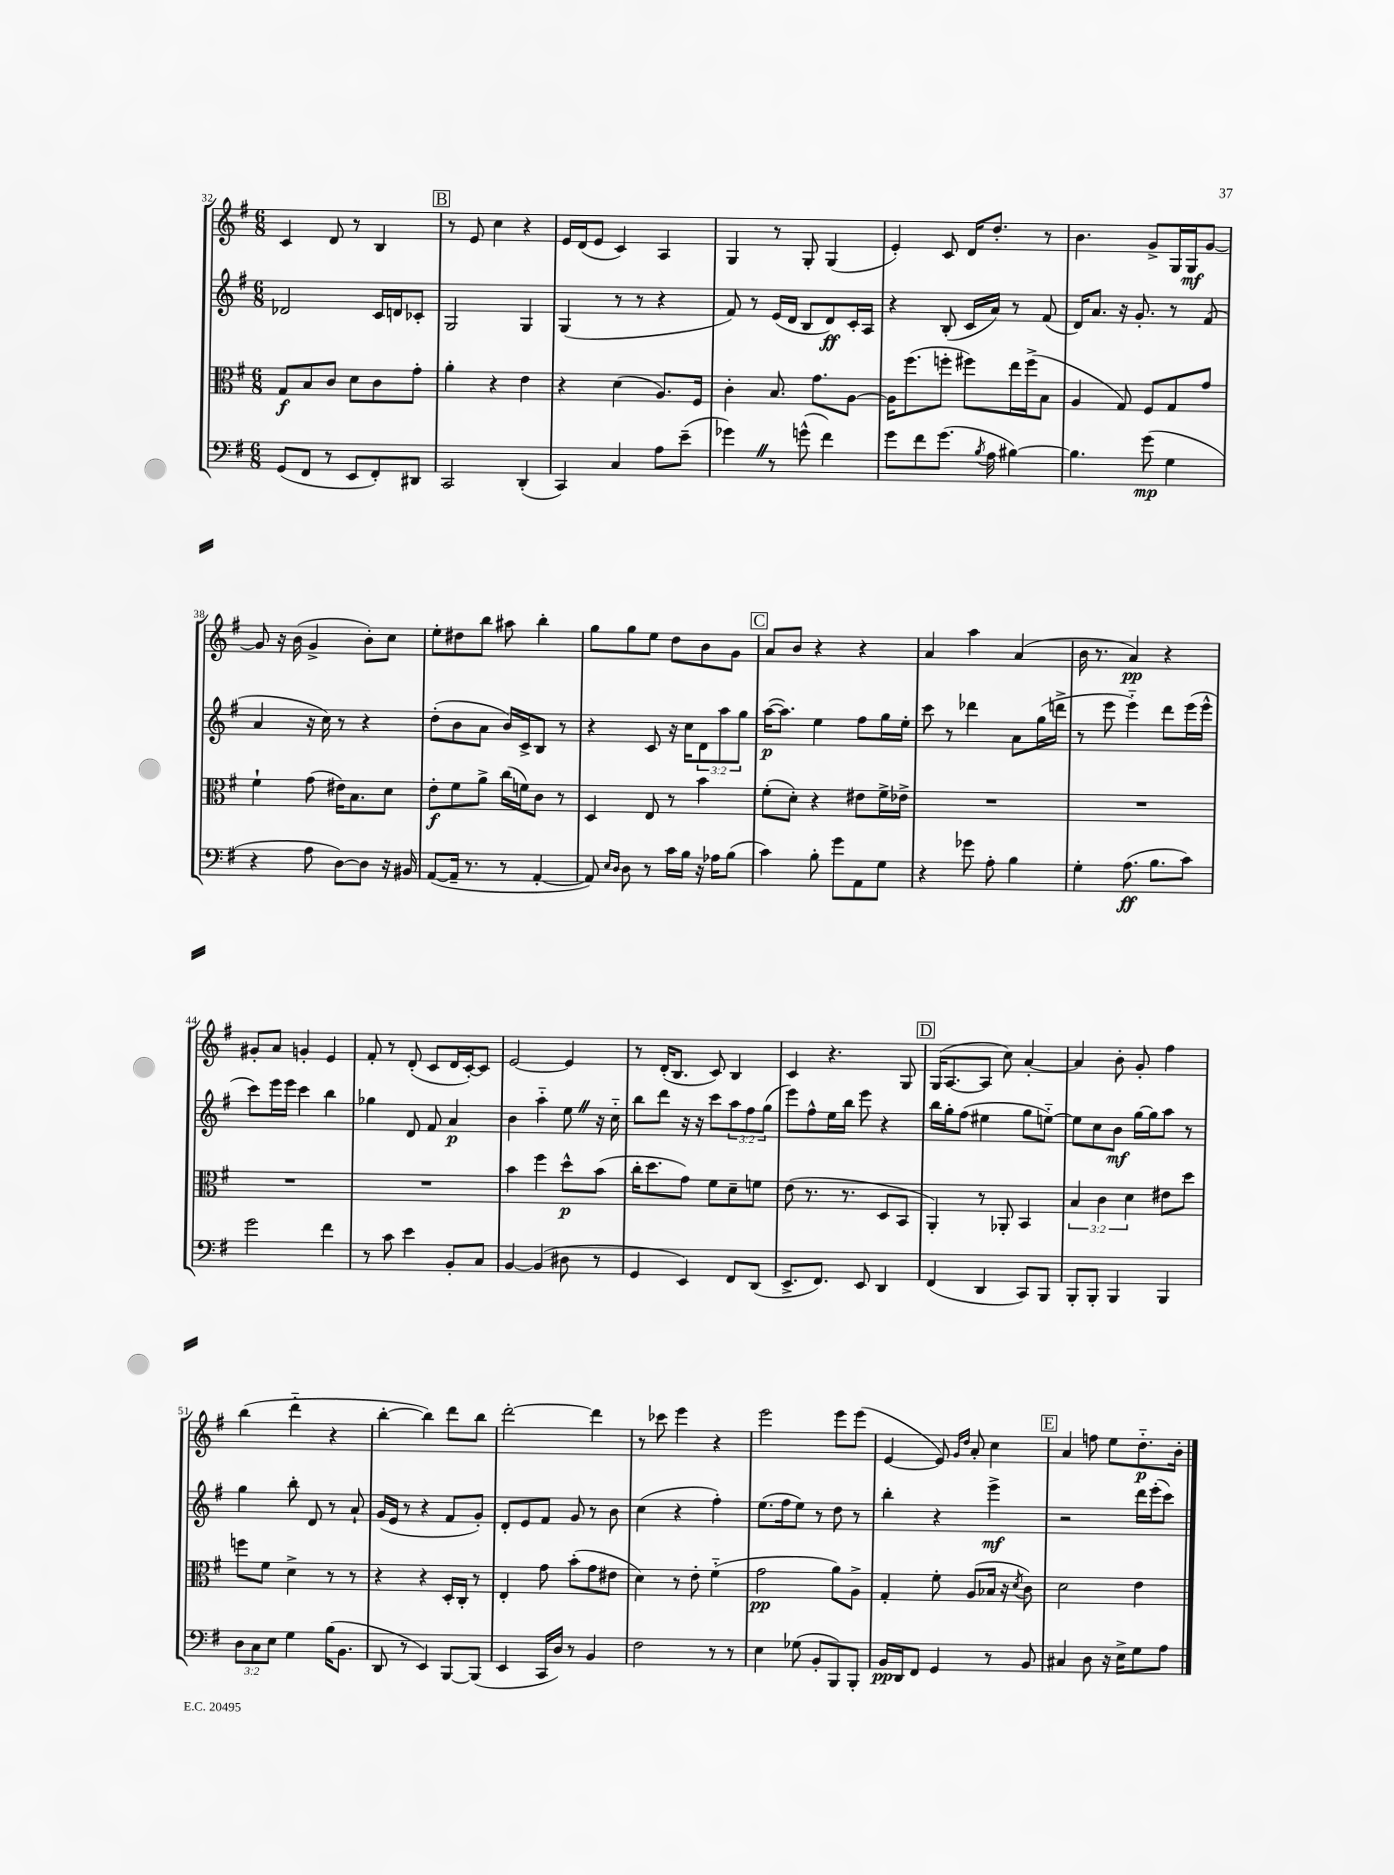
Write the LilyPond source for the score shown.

<<
\new StaffGroup <<
\new Staff = "s0" {
    \clef treble \key g \major \numericTimeSignature \time 6/8
    c'4 d'8 r8 b4 |
    \mark \markup { \box "B" } r8 e'8 c''4 r4 |
    e'16 d'16( e'8 c'4) a4 |
    g4 r8 g8-. g4( |
    e'4-.) c'8 d'16 d''8.-. r8 |
    b'4. g'8-> g16 g16\mf g'8~ |
    g'8 r16 b'16( g'4-> b'8-.) c''8 |
    e''8-. dis''8 b''8 ais''8 b''4-. |
    g''8 g''8 e''8 d''8 b'8 g'8 |
    \mark \markup { \box "C" } a'8 b'8 r4 r4 |
    a'4 a''4 a'4( |
    b'16 r8. a'4\pp) r4 |
    gis'8-. a'8 g'4-. e'4 |
    fis'8-. r8 d'8-.( c'8 d'16 c'16~-.) c'8 |
    e'2~ e'4 |
    r8 d'16-.( b8. c'8) b4 |
    c'4 r4. g8 |
    \mark \markup { \box "D" } g16( a8.~ a8 c''8) a'4~-. |
    a'4 b'8-. g'8-. fis''4 |
    b''4( d'''4-_ r4 |
    b''4~-. b''4) d'''8 b''8 |
    d'''2~-. d'''4 |
    r8 ces'''8 e'''4 r4 |
    e'''2 e'''8 e'''8( |
    e'4~ e'8) \grace { g'16 d''16 } a'8-. c''4 |
    \mark \markup { \box "E" } a'4 f''8 e''8 d''8.-_\p b'16-. \bar "|." |
}
\new Staff = "s1" {
    \clef treble \key g \major \numericTimeSignature \time 6/8 \override Staff.TupletNumber.text = #tuplet-number::calc-fraction-text
    des'2 c'16 d'16 ces'8-. |
    \mark \markup { \box "B" } g2 g4 |
    g4( r8 r8 r4 |
    fis'8) r8 e'16( d'16 b8 d'8\ff) c'16-. a16 |
    r4 b8-.( c'16 a'16) r8 fis'8( |
    d'16) a'8. r16 g'8.-. r8 fis'8( |
    a'4 r16 c''16) r8 r4 |
    d''8-.( b'8 a'8 b'16) c'16-> b8 r8 |
    r4 c'8 r16 c''16 \tuplet 3/2 { d'8 a''8 g''8 } |
    \mark \markup { \box "C" } a''16~\p( a''8.) e''4 fis''8 g''16 e''16-. |
    c'''8 r8 des'''4 a'8 g''16( d'''16-> |
    r8 e'''8 e'''4-_) d'''8 e'''16( e'''16-^ |
    c'''8) e'''16 e'''16 c'''4 b''4 |
    ges''4 d'8 fis'8 a'4\p |
    b'4 a''4-_ e''8 \once \override BreathingSign.text = \markup { \musicglyph "scripts.caesura.straight" } \breathe r16 c''16-_ |
    b''8 d'''8 r16 r16 c'''8 \tuplet 3/2 { a''8 fis''8 g''8( } |
    e'''8) fis''8-^ e''16 b''16 e'''8 r4 |
    \mark \markup { \box "D" } b''16 g''16-. fis''8( eis''4 g''8 e''8~-_) |
    e''8 c''8 b'8\mf g''16~ g''16 a''8 r8 |
    g''4 b''8-. d'8 r8 a'8-! |
    g'16( e'16 r8 r4 fis'8 g'8-.) |
    d'8-. e'8 fis'8 g'8 r8 b'8 |
    c''4( r4 fis''4-.) |
    e''8.( fis''16 e''8) r8 d''8 r8 |
    b''4-. r4 e'''4->\mf |
    \mark \markup { \box "E" } r2 d'''16 e'''16-.( c'''8) \bar "|." |
}
\new Staff = "s2" {
    \clef alto \key g \major \numericTimeSignature \time 6/8 \override Staff.TupletNumber.text = #tuplet-number::calc-fraction-text
    g8\f b8 c'8 d'8 c'8 g'8-. |
    \mark \markup { \box "B" } a'4-. r4 e'4 |
    r4 d'4( a8.) fis16 |
    c'4-. b8. g'8. a8~ |
    a16 fis''8.( f''8-. fis''8) e''16 fis''16->( b8 |
    a4 g8) fis8 g8 g'8 |
    fis'4-! g'8( eis'16) b8. d'8 |
    e'8-.\f fis'8 a'8-> c''16( f'16) c'8 r8 |
    d4 e8 r8 b'4 |
    \mark \markup { \box "C" } fis'8-.( d'8-.) r4 eis'8 fis'16-> ees'16-> |
    R2. |
    R2. |
    R2. |
    R2. |
    b'4 fis''4 d''8-^\p b'8( |
    c''16-. d''8. g'8) fis'8 d'8-- f'8 |
    e'8( r8. r8. d8 b,8 |
    \mark \markup { \box "D" } a,4-.) r8 aes,8-. b,4 |
    \tuplet 3/2 { b4 c'4 d'4 } eis'8 d''8 |
    f''8 fis'8 d'4-> r8 r8 |
    r4 r4 d16-. c16-. r8 |
    e4-. g'8 b'8-.( g'8 eis'8 |
    d'4) r8 e'8-. fis'4-_( |
    g'2\pp a'8) a8-> |
    g4-. fis'8-. a8( bes16 r16 \acciaccatura { d'8 } c'8) |
    \mark \markup { \box "E" } d'2 e'4 \bar "|." |
}
\new Staff = "s3" {
    \clef bass \key g \major \numericTimeSignature \time 6/8 \override Staff.TupletNumber.text = #tuplet-number::calc-fraction-text
    g,8( fis,8 r8 e,8 fis,8-.) dis,8 |
    \mark \markup { \box "B" } c,2 d,4-.( |
    c,4) c4 a8 e'8--( |
    ges'4) \once \override BreathingSign.text = \markup { \musicglyph "scripts.caesura.straight" } \breathe r8 g'8-^( fis'4) |
    g'8 fis'8 g'8.( \acciaccatura { b8 } a16 bis4~) |
    bis4. g'8\mp( g4 |
    r4 a8 d8~) d8 r16 bis,16 |
    a,8~( a,16-- r8. r8 a,4~-. |
    a,8) \grace { e16 d16 } d8 r8 c'16 b16 r16 aes16 b8( |
    \mark \markup { \box "C" } c'4) b8-. g'8 a,8 g8 |
    r4 ges'8 a8-. b4 |
    g4-. a8.\ff( b8. c'8) |
    g'2 fis'4 |
    r8 c'8 e'4 b,8-. c8 |
    b,4~ b,4( dis8 r8 |
    g,4 e,4) fis,8 d,8( |
    e,8.-> fis,8.) e,8 d,4 |
    \mark \markup { \box "D" } fis,4( d,4 c,8) b,,8 |
    b,,8-. b,,8-. b,,4 b,,4 |
    \tuplet 3/2 { d8 c8 e8 } g4 b16( b,8. |
    d,8 r8 e,4) b,,8~ b,,8( |
    e,4 c,16 d16) r8 b,4 |
    fis2 r8 r8 |
    e4 ges8( b,8-. b,,8) b,,8-. |
    b,16\pp d,16 fis,8 g,4 r8 b,8 |
    \mark \markup { \box "E" } cis4 d8 r16 e16-> g8 a8 \bar "|." |
}
>>
>>
\layout { \context { \Score currentBarNumber = #32 } }
